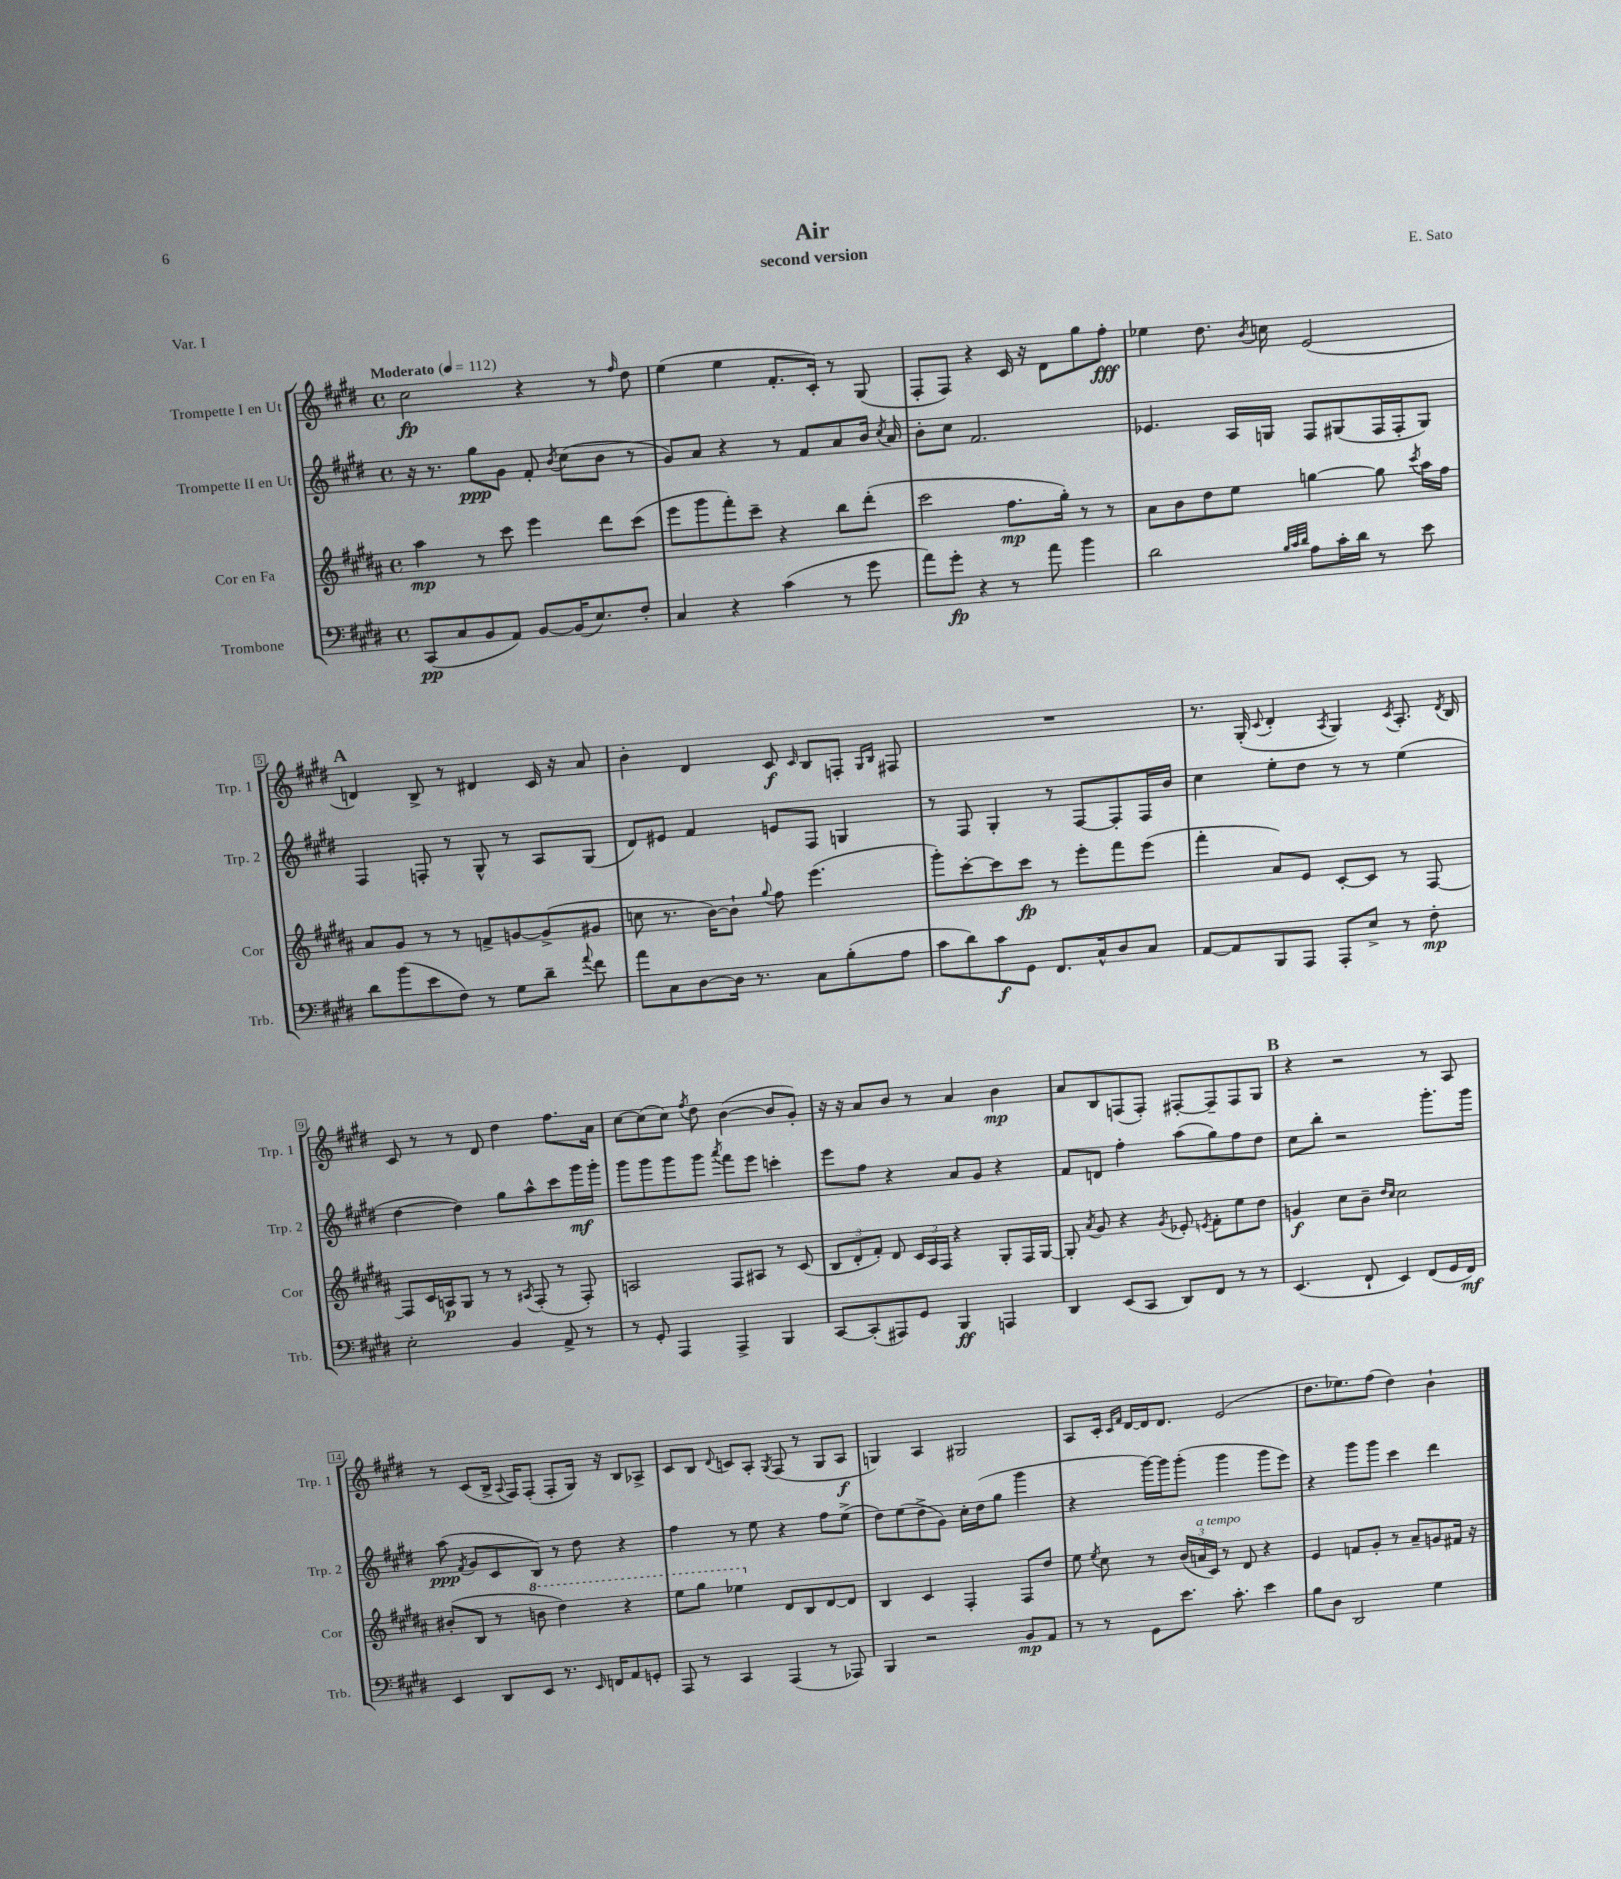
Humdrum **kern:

**kern	**dynam	**kern	**dynam	**kern	**dynam	**kern	**dynam
*part4	*part4	*part3	*part3	*part2	*part2	*part1	*part1
*staff4	*staff4	*staff3	*staff3	*staff2	*staff2	*staff1	*staff1
*I"Trombone	*	*I"Cor en Fa	*	*I"Trompette II en Ut	*	*I"Trompette I en Ut	*
*I'Trb.	*	*I'Cor	*	*I'Trp. 2	*	*I'Trp. 1	*
*clefF4	*	*clefG2	*	*clefG2	*	*clefG2	*
*k[f#c#g#d#]	*	*k[f#c#g#d#a#]	*	*k[f#c#g#d#]	*	*k[f#c#g#d#]	*
*M4/4	*	*M4/4	*	*M4/4	*	*M4/4	*
*met(c)	*	*met(c)	*	*met(c)	*	*met(c)	*
*MM112	*	*MM112	*	*MM112	*	*MM112	*
=1	=1	=1	=1	=1	=1	=1	=1
!	!	!	!	!	!	!LO:TX:a:B:t=Moderato	!
(8CC#/L	pp	4aa#\	mp	16r	.	2cc#\	fp
.	.	.	.	8.r	.	.	.
8C#/	.	.	.	.	.	.	.
8BB/	.	8r	.	8gg#\L	ppp	.	.
8AA/J)	.	8ccc#\	.	8g#\J	.	.	.
[8BB/L	.	4eee\	.	8f#'/	.	4r	.
.	.	.	.	8qb/	.	.	.
(16BB/K]	.	.	.	(8cc#\L	.	.	.
8.E/)	.	.	.	.	.	.	.
.	.	8ddd#\L	.	8b\J	.	8r	.
.	.	.	.	.	.	16qqff#/	.
8F#'/J	.	(8ccc#\J	.	8r	.	8dd#\	.
=2	=2	=2	=2	=2	=2	=2	=2
4C#/	.	8eee\L	.	8g#/L)	.	(4ee\	.
.	.	8ggg#\	.	8a/J	.	.	.
4r	.	8fff#'\)	.	4r	.	4ee\	.
.	.	8ccc#~\J	.	.	.	.	.
(4c#\	.	4r	.	8r	.	8.f#'/L	.
.	.	.	.	8f#/L	.	.	.
.	.	.	.	.	.	16c#'/Jk)	.
8r	.	8bb\L	.	8a/	.	8r	.
8g#\	.	(8ddd#'\J	.	16b/Jk	.	(8G#/	.
.	.	.	.	8qcc#/	.	.	.
.	.	.	.	16a/	.	.	.
=3	=3	=3	=3	=3	=3	=3	=3
8a\L)	.	2ccc#\	.	8b'\L	.	8F#'/L	.
8g#'\J	fp	.	.	8cc#\J	.	8F#/J)	.
4r	.	.	.	2.f#/	.	4r	.
8r	.	8.ff#\L	mp	.	.	16c#/	.
.	.	.	.	.	.	16r	.
8a\	.	.	.	.	.	8d#\L	.
.	.	16gg#'\Jk)	.	.	.	.	.
4b\	.	8r	.	.	.	8gg#\	.
.	.	8r	.	.	.	8ff#'\J	fff
=4	=4	=4	=4	=4	=4	=4	=4
2d#\	.	8a#\L	.	4.e-X/	.	4ee-X\	.
.	.	8b\	.	.	.	.	.
.	.	8dd#\	.	.	.	8.dd#\	.
.	.	8ee\J	.	16A/LL	.	.	.
.	.	.	.	.	.	8qb/	.
.	.	.	.	16Gn/JJ	.	16ccn\	.
32qqB/LLL	.	.	.	.	.	.	.
32qqc#/	.	.	.	.	.	.	.
32qqd#/JJJ	.	.	.	.	.	.	.
8A\L	.	[4ggn\	.	8F#/L	.	(2e/	.
16c#'\L	.	.	.	(8G#X/	.	.	.
16d#\JJ	.	.	.	.	.	.	.
8r	.	8gg\]	.	16F#/L	.	.	.
.	.	.	.	16F#'/J	.	.	.
.	.	8qccc#/	.	.	.	.	.
8e\	.	16aa#\LL	.	8G#/J)	.	.	.
.	.	16ff#\JJ	.	.	.	.	.
!!LO:LB:g=z
!!LO:REH:place=s1:t=A
=5	=5	=5	=5	=5	=5	=5	=5
8d#\L	.	8a#/L	.	4F#/	.	4dn/)	.
(8b\	.	8g#/J	.	.	.	.	.
8e\	.	8r	.	8Fn'/	.	8B^/	.
8F#\J)	.	8r	.	8r	.	8r	.
8r	.	8fn^/L	.	8G#^^/	.	4d#X/	.
8G#\L	.	[8gn/	.	8r	.	.	.
8d#~\J	.	(8g^/]	.	8A/L	.	16c#/	.
.	.	.	.	.	.	16r	.
8qqa/	.	.	.	.	.	.	.
8f#\	.	8g#X/J	.	(8G#/J	.	8a/	.
=6	=6	=6	=6	=6	=6	=6	=6
8a\L	.	8ccn\	.	8d#/L)	.	4b'\	.
8C#\	.	8.r	.	8e#X/J	.	.	.
[8D#\	.	.	.	4f#/	.	4d#/	.
.	.	[16b\KL)	.	.	.	.	.
16D#\Jk]	.	8b`\J]	.	.	.	.	.
8.r	.	.	.	.	.	.	.
.	.	8qqgg#/	.	.	.	.	.
.	.	8ff#\	.	8en/L	.	8c#/	f
.	.	.	.	.	.	16qqc#/	.
8C#\L	.	(4.eee\	.	8F#/J	.	8B/L	.
(8B'\	.	.	.	4Gn/	.	8Fn'/J	.
.	.	.	.	.	.	16qqG#/LL	.
.	.	.	.	.	.	16qqB/JJ	.
8A\J	.	.	.	.	.	8F#X/	.
=7	=7	=7	=7	=7	=7	=7	=7
8c#\L	.	8ggg#'\L)	.	8r	.	1r	.
8d#\)	.	[8ccc#'\	.	8F#/	.	.	.
8c#\	f	8ccc#\]	.	4G#'/	.	.	.
8GG#\J	.	8ccc#\J	fp	.	.	.	.
8.FF#/L	.	8r	.	8r	.	.	.
.	.	8eee'\L	.	[8F#/L	.	.	.
16C#^^/k	.	.	.	.	.	.	.
8D#/	.	8fff#\	.	8F#'/]	.	.	.
8C#/J	.	(8eee\J	.	16F#/L	.	.	.
.	.	.	.	16b/JJ	.	.	.
=8	=8	=8	=8	=8	=8	=8	=8
[8AA/L	.	4fff#'\	.	4cc#\	.	8.r	.
8AA/]	.	.	.	.	.	.	.
.	.	.	.	.	.	(16G#'/	.
.	.	.	.	.	.	8qqc#/	.
8BBB/	.	8a#/L)	.	8ee'\L	.	4d#'/	.
8AAA/J	.	8e/J	.	8dd#\J	.	.	.
.	.	.	.	.	.	8qA/	.
8AAA'/L	.	[8c#'/L	.	8r	.	4G#/)	.
8E^/J	.	8c#/J]	.	8r	.	.	.
.	.	.	.	.	.	8qc#/	.
8r	.	8r	.	(4ee\	.	8.A'/	.
8F#'\	mp	[8F#/	.	.	.	.	.
.	.	.	.	.	.	8qd#/	.
.	.	.	.	.	.	16B/	.
!!LO:LB:g=z
=9	=9	=9	=9	=9	=9	=9	=9
2E'\	.	8F#/L]	.	[4dd#\	.	8c#/	.
.	.	16c#/L	.	.	.	8r	.
.	.	16An/J	p	.	.	.	.
.	.	8G#/J	.	4dd#\])	.	8r	.
.	.	8r	.	.	.	8d#/	.
4BB/	.	8r	.	8gg#\L	.	4dd#\	.
.	.	8qA#X/	.	.	.	.	.
.	.	(8F#'/	.	8aa^^\	.	.	.
8AA^/	.	8r	.	8ccc#\	.	8.ff#\L	.
8r	.	8F#'/)	.	16ggg#\L	mf	.	.
.	.	.	.	16ggg#'\JJ	.	16a\Jk	.
=10	=10	=10	=10	=10	=10	=10	=10
8r	.	2An/	.	8ggg#\L	.	[8cc#\L	.
8GG#'/	.	.	.	8ggg#\	.	(8cc#\]	.
4AAA/	.	.	.	8ggg#\	.	8cc#\J)	.
.	.	.	.	.	.	8qff#/	.
.	.	.	.	8ggg#\J	.	8dd#\	.
.	.	.	.	8qaaa/	.	.	.
4AAA^/	.	8F#/L	.	8fff#\L	.	([4b\	.
.	.	8A#X/J	.	8eee\J	.	.	.
4BBB/	.	8r	.	4cccn'\	.	8b/L]	.
.	.	(8c#/	.	.	.	8g#'/J)	.
=11	=11	=11	=11	=11	=11	=11	=11
[8CC#/L	.	12B/L	.	8eee\L	.	16r	.
.	.	.	.	.	.	16r	.
.	.	12d#'/	.	.	.	.	.
(8CC#'/]	.	.	.	8ff#\J	.	8a/L	.
.	.	12f#'/J)	.	.	.	.	.
8AAA#X/)	.	8d#/	.	4r	.	8b/J	.
8GG#/J	.	24c#/LL	.	.	.	8r	.
.	.	24A#/	.	.	.	.	.
.	.	24F#/JJ	.	.	.	.	.
4BBB/	ff	4r	.	8a/L	.	4a/	.
.	.	.	.	8g#/J	.	.	.
4AAAn/	.	8G#'/L	.	4r	.	4b\	mp
.	.	16F#/L	.	.	.	.	.
.	.	[16G#/JJ	.	.	.	.	.
=12	=12	=12	=12	=12	=12	=12	=12
4DD#/	.	8G#'/]	.	8f#/L	.	8a/L	.
.	.	8qa#/	.	.	.	.	.
.	.	8g#/	.	8dn/J	.	8B/	.
(8EE/L	.	4r	.	4ff#'\	.	(8Fn/	.
8CC#/J	.	.	.	.	.	8F'/J)	.
.	.	8qg#/	.	.	.	.	.
8DD#/L)	.	8e-X'/	.	(8aa\L	.	[8F#X'/L	.
.	.	8qen/	.	.	.	.	.
8FF#/J	.	8f#'\L	.	8gg#\)	.	8F#~/]	.
8r	.	8ee\	.	8ff#\	.	8F#/	.
8r	.	8dd#\J	.	8dd#\J	.	8G#/J	.
!!LO:REH:place=s1:t=B
=13	=13	=13	=13	=13	=13	=13	=13
(4.EE/	.	4gn/	f	8cc#\L	.	4r	.
.	.	.	.	8bb'\J	.	.	.
.	.	8cc#\L	.	2r	.	2r	.
8FF#`/	.	8b~\J	.	.	.	.	.
.	.	16qqdd#/LL	.	.	.	.	.
.	.	16qqcc#/JJ	.	.	.	.	.
4EE/)	.	2cc#\	.	.	.	.	.
(8FF#/L	.	.	.	8.ggg#'\L	.	8r	.
16GG#/L	.	.	.	.	.	8A/	.
16FF#/JJ)	mf	.	.	16ggg#\Jk	.	.	.
!!LO:LB:g=z
=14	=14	=14	=14	=14	=14	=14	=14
4EE/	.	(8b#X'/L	.	(8aa\	ppp	8r	.
.	.	.	.	8qf#/	.	.	.
.	.	8B/J	.	8g#/L	.	(8c#/L	.
8DD#/L	.	8r	.	8c#/	.	16B^/Jk	.
.	.	.	.	.	.	8qqA/	.
.	.	.	.	.	.	16F#/KL)	.
*	*	*8va	*	*	*	*	*
8EE/J	.	8bbn\	.	8B/J)	.	(8F#'/J	.
8.r	.	4ddd#\)	.	8r	.	8F#'/L	.
.	.	.	.	8dd#\	.	16G#/Jk)	.
16qqEE/	.	.	.	.	.	.	.
16FFn/KL	.	.	.	.	.	16r	.
8AA/	.	4r	.	4r	.	8B/L	.
8GGn'/J	.	.	.	.	.	8A-X^/J	.
=15	=15	=15	=15	=15	=15	=15	=15
8AAA/	.	8eee\L	.	4ff#\	.	8c#/L	.
8r	.	8ggg#\J	.	.	.	8B/J	.
.	.	.	.	.	.	8qqd#/	.
4CC#/	.	4eee-X\	.	8r	.	8cn/L	.
.	.	.	.	8ee\	.	8A'/J	.
.	.	.	.	.	.	8qG#/	.
*	*	*X8va	*	*	*	*	*
(4AAA/	.	8d#/L	.	4r	.	(8F#/	.
.	.	8B/	.	.	.	8r	.
8r	.	[8d#/	.	8ff#\L	.	8G#/L	.
8AAA-X/)	.	8d#/J]	.	(8ee^\J	.	8A/J	f
=16	=16	=16	=16	=16	=16	=16	=16
4BBB/	.	4B/	.	8dd#\L)	.	4Gn/)	.
.	.	.	.	(8ee\	.	.	.
2r	.	4c#/	.	8dd#^\	.	4A/	.
.	.	.	.	8g#\J)	.	.	.
.	.	4F#'/	.	16cc#'\LL	.	2G#X/	.
.	.	.	.	(16dd#\J	.	.	.
.	.	.	.	8gg#\J	.	.	.
8BB/L	mp	8F#/L	.	4ggg#\	.	.	.
8AA/J	.	8dd#/J	.	.	.	.	.
=17	=17	=17	=17	=17	=17	=17	=17
8r	.	8ee\	.	4r	.	8A/L	.
.	.	8qee/	.	.	.	.	.
8r	.	8cc#\	.	.	.	16c#'/Jk	.
.	.	.	.	.	.	16qqc#/LL	.
.	.	.	.	.	.	16qqf#/JJ	.
.	.	.	.	.	.	[16d#/LL	.
8GG#\L	.	8r	.	[16ggg#\LL)	.	16d#/J]	.
.	.	.	.	16ggg#\J]	.	8.d#/J	.
8.e\J	.	(24b/LL	.	(8ggg#'\J	.	.	.
!	!	!LO:TX:a:i:t=a tempo	!	!	!	!	!
.	.	24an/	.	.	.	.	.
.	.	24c#/JJ)	.	.	.	.	.
.	.	8r	.	4ggg#\	.	(2e/	.
8.c#'\	.	.	.	.	.	.	.
.	.	8d#/	.	.	.	.	.
4e\	.	4r	.	8ggg#\L	.	.	.
.	.	.	.	8eee\J)	.	.	.
=18	=18	=18	=18	=18	=18	=18	=18
8B\L	.	4e/	.	4r	.	8.dd#\L	.
8D#\J	.	.	.	.	.	.	.
.	.	.	.	.	.	8.ee-X\)	.
2DD#/	.	8fn/L	.	8ggg#\L	.	.	.
.	.	8g#'/J	.	8ggg#\J	.	(8ff#\J	.
.	.	8r	.	4ccc#\	.	4dd#\)	.
.	.	8a#~/L	.	.	.	.	.
4G#\	.	8gn/	.	4ddd#\	.	4b`\	.
.	.	16f#X/Jk	.	.	.	.	.
.	.	16r	.	.	.	.	.
==	==	==	==	==	==	==	==
*-	*-	*-	*-	*-	*-	*-	*-
